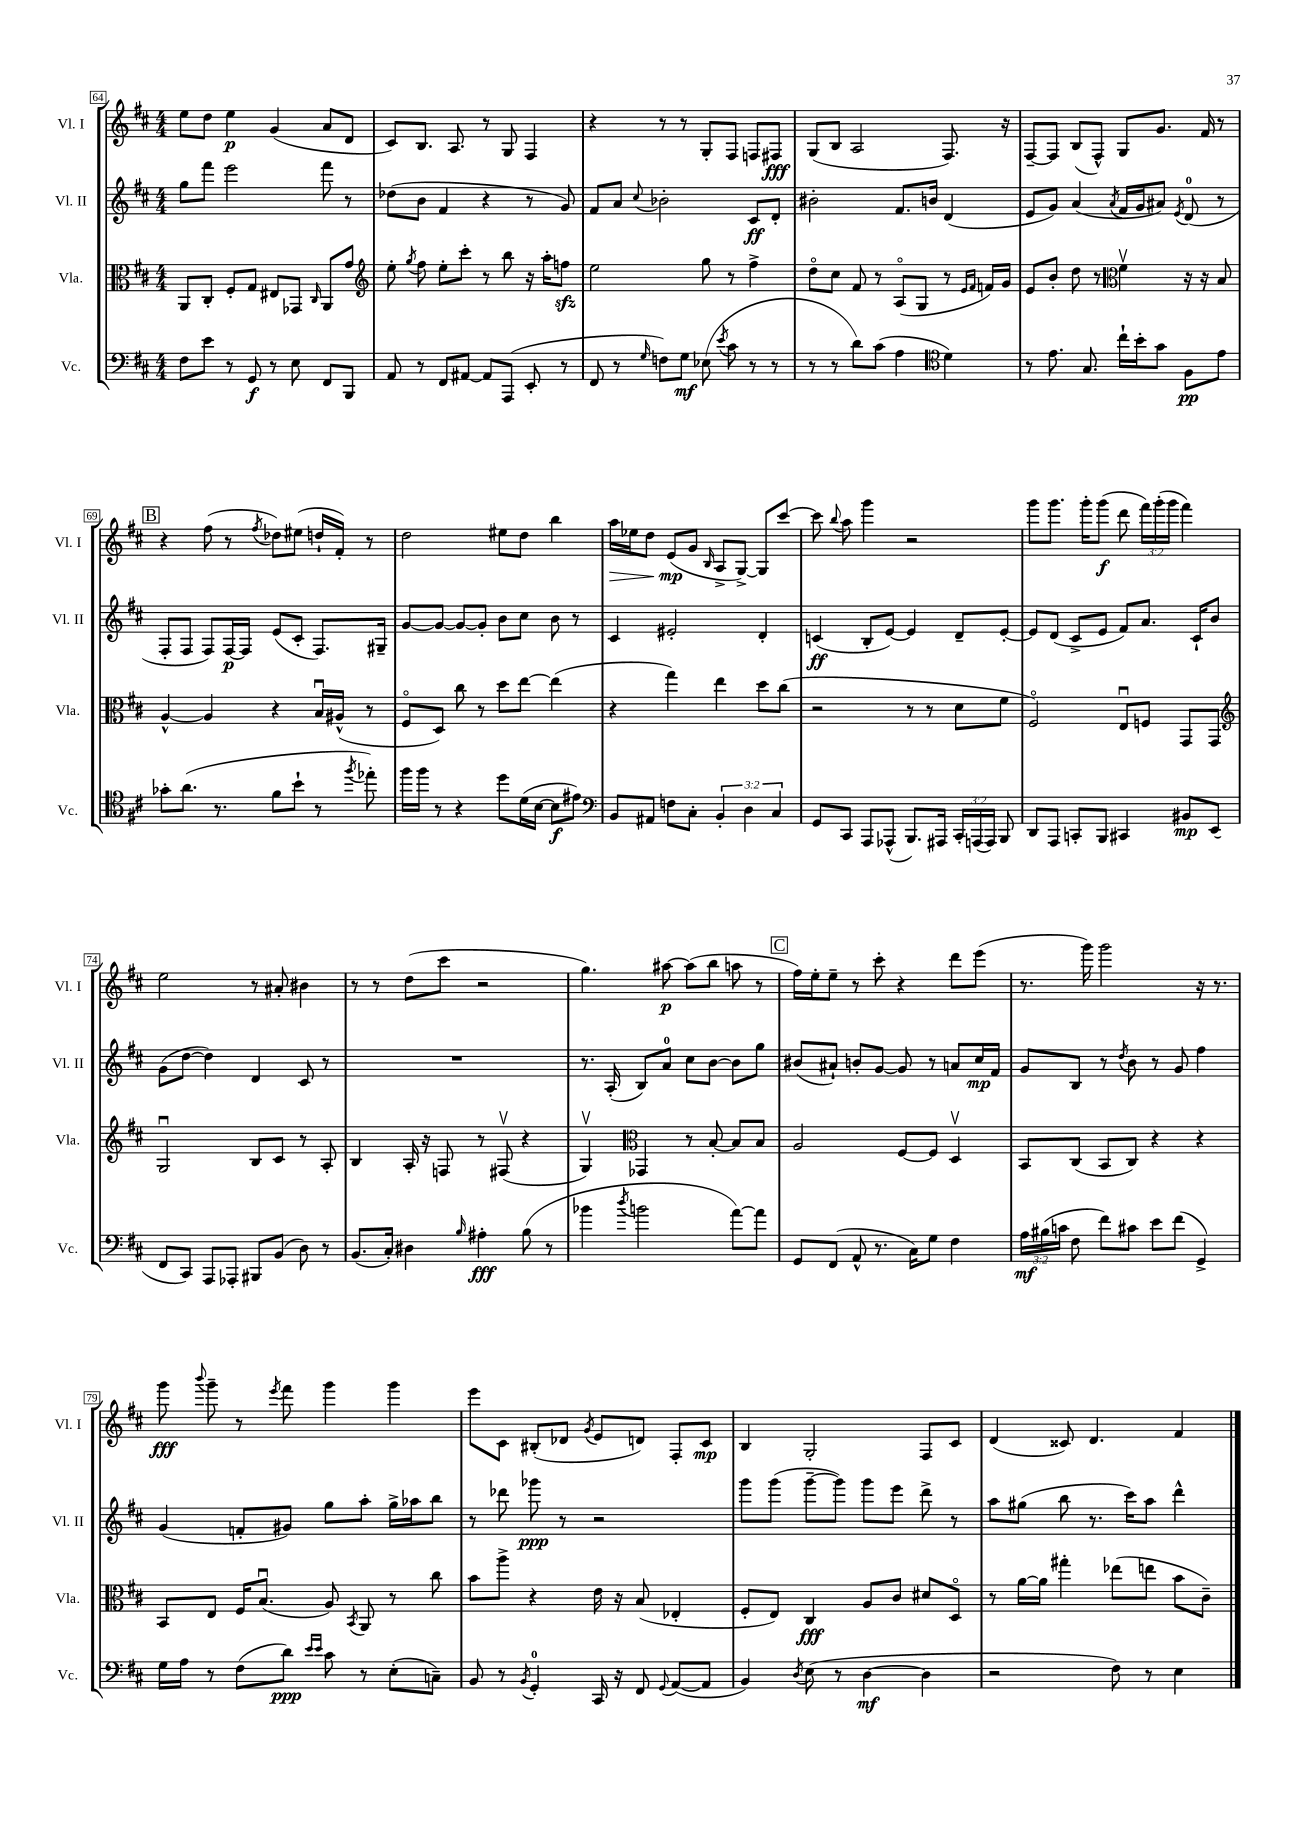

**kern	**dynam	**kern	**dynam	**kern	**dynam	**kern	**dynam
*part4	*part4	*part3	*part3	*part2	*part2	*part1	*part1
*staff4	*staff4	*staff3	*staff3	*staff2	*staff2	*staff1	*staff1
*I"Vc.	*	*I"Vla.	*	*I"Vl. II	*	*I"Vl. I	*
*I'Vc.	*	*I'Vla.	*	*I'Vl. II	*	*I'Vl. I	*
*clefF4	*	*clefC3	*	*clefG2	*	*clefG2	*
*k[f#c#]	*	*k[f#c#]	*	*k[f#c#]	*	*k[f#c#]	*
*M4/4	*	*M4/4	*	*M4/4	*	*M4/4	*
=64	=64	=64	=64	=64	=64	=64	=64
8F#\L	.	8AA/L	.	8gg\L	.	8ee\L	.
8e\J	.	8C#'/J	.	8fff#\J	.	8dd\J	.
8r	.	8F#'/L	.	2eee\	.	4ee\	p
8GG/	f	8G/J	.	.	.	.	.
8r	.	8E#X/L	.	.	.	(4g/	.
8E\	.	8GG-X/J	.	.	.	.	.
.	.	16qqC#/	.	.	.	.	.
8FF#/L	.	8AA/L	.	8fff#\	.	8a/L	.
8BBB/J	.	8g/J	.	8r	.	8d/J	.
=65	=65	=65	=65	=65	=65	=65	=65
*	*	*clefG2	*	*	*	*	*
8AA/	.	8ee'\	.	(8dd-X\L	.	8c#/L)	.
.	.	8qgg/	.	.	.	.	.
8r	.	8ff#\	.	8b\J	.	8.B/J	.
8FF#/L	.	8ee'\L	.	4f#/	.	.	.
.	.	.	.	.	.	8.A/	.
[8AA#X/J	.	8ccc#'\J	.	.	.	.	.
8AA#/L]	.	8r	.	4r	.	8r	.
(8AAA/J	.	8bb\	.	.	.	8G/	.
8EE'/	.	16r	.	8r	.	4F#/	.
.	.	16aa'\KL	.	.	.	.	.
8r	.	8ffnzz\J	.	8g/)	.	.	.
=66	=66	=66	=66	=66	=66	=66	=66
8FF#/	.	2ee\	.	8f#/L	.	4r	.
8r	.	.	.	8a/J	.	.	.
16qqG/	.	.	.	8qqcc#/	.	.	.
8Fn\L)	.	.	.	2b-X'\	.	8r	.
8G\J	mf	.	.	.	.	8r	.
(8E-X\	.	8gg\	.	.	.	8G'/L	.
8qe/	.	.	.	.	.	.	.
8c#\	.	8r	.	.	.	8F#/J	.
8r	.	4ff#^\	.	8c#/L	ff	8Fn/L	.
8r	.	.	.	8d'/J	.	8F#X/J	fff
=67	=67	=67	=67	=67	=67	=67	=67
8r	.	8dd\L	.	2b#X'\	.	(8G/L	.
8r	.	8cc#\J	.	.	.	8B/J	.
8d\L)	.	8f#/	.	.	.	2A/	.
(8c#\J	.	8r	.	.	.	.	.
4A\	.	(8A/L	.	8.f#/L	.	.	.
.	.	8G/J	.	.	.	.	.
.	.	.	.	16bn/Jk	.	.	.
*clefC4	*	*	*	*	*	*	*
4d\)	.	8r	.	(4d/	.	8.F#/)	.
.	.	16qqe/LL	.	.	.	.	.
.	.	16qqf#/JJ	.	.	.	.	.
.	.	16fn/LL)	.	.	.	.	.
.	.	16g/JJ	.	.	.	16r	.
=68	=68	=68	=68	=68	=68	=68	=68
8r	.	8e/L	.	8e/L	.	[8F#~/L	.
8.e\	.	8b'/J	.	8g/J)	.	8F#/J]	.
.	.	8dd\	.	(4a/	.	(8B/L	.
8.G/	.	.	.	.	.	.	.
.	.	8r	.	.	.	8F#^^/J)	.
*	*	*clefC3	*	*	*	*	*
.	.	.	.	8qa/	.	.	.
16cc#`\LL	.	4f#v\	.	16f#/LL	.	8G/L	.
16b'\J	.	.	.	16g/J	.	.	.
8g\J	.	.	.	8a#X/J)	.	8.g/J	.
.	.	.	.	8qe/	.	.	.
8F#\L	pp	16r	.	(8d/	.	.	.
.	.	16r	.	.	.	16f#/	.
8e\J	.	8B/	.	8r	.	8r	.
!!LO:LB:g=z
!!LO:REH:place=s1:t=B
=69	=69	=69	=69	=69	=69	=69	=69
8g-X'\L	.	[4A^^/	.	8F#'/L	.	4r	.
(8.a\J	.	.	.	8F#/J	.	.	.
.	.	4A/]	.	8F#/L)	.	(8ff#\	.
8.r	.	.	.	.	.	.	.
.	.	.	.	[16F#/L	p	8r	.
.	.	.	.	16F#/JJ]	.	.	.
.	.	.	.	.	.	8qff#/	.
8f#\L	.	4r	.	(8e/L	.	8dd-X\L)	.
8b`\J	.	.	.	8c#'/J	.	(8ee#X\J	.
8r	.	16Bu/LL	.	8.F#/L)	.	16ddn`/LL	.
.	.	(16A#X^^/JJ	.	.	.	16f#'/JJ)	.
8qff#/	.	.	.	.	.	.	.
8ee-X'\)	.	8r	.	.	.	8r	.
.	.	.	.	16G#X~/Jk	.	.	.
=70	=70	=70	=70	=70	=70	=70	=70
16ff#\LL	.	8F#/L	.	[8g/L	.	2dd\	.
16ff#\JJ	.	.	.	.	.	.	.
8r	.	8D/J)	.	8g/J_	.	.	.
4r	.	8cc#\	.	8g/L_	.	.	.
.	.	8r	.	8g'/J]	.	.	.
8dd\L	.	8dd\L	.	8b\L	.	8ee#X\L	.
(16d\L	.	[8ee\J	.	8cc#\J	.	8dd\J	.
[16B\JJ	.	.	.	.	.	.	.
8B\L]	f	(4ee\]	.	8b\	.	4bb\	.
8e#X\J)	.	.	.	8r	.	.	.
=71	=71	=71	=71	=71	=71	=71	=71
*clefF4	*	*	*	*	*	*	*
!	!	!	!	!	!	!	!LO:HP:b
8BB/L	.	4r	.	4c#/	.	16aa\LL	>
.	.	.	.	.	.	16ee-X\J	.
8AA#X/J	.	.	.	.	.	8dd\J	.
8Fn\L	.	4gg\)	.	2e#X'/	.	(8e/L	mp
8C#'\J	.	.	.	.	.	8g/J	]
.	.	.	.	.	.	16qqB/	.
6BB'/	.	4ee\	.	.	.	8A^/L	.
.	.	.	.	.	.	[8G^/J)	.
6D\	.	.	.	.	.	.	.
.	.	8dd\L	.	4d'/	.	8G/L]	.
6C#/	.	.	.	.	.	.	.
.	.	(8cc#\J	.	.	.	[8ccc#/J	.
=72	=72	=72	=72	=72	=72	=72	=72
8GG/L	.	2r	.	(4cn/	ff	8ccc#\]	.
.	.	.	.	.	.	8qqbb/	.
8CC#/J	.	.	.	.	.	8aa\	.
8AAA/L	.	.	.	8B'/L	.	4ggg\	.
(8AAA-X^^/J	.	.	.	[8e/J)	.	.	.
8.BBB/L)	.	8r	.	4e/]	.	2r	.
.	.	8r	.	.	.	.	.
16AAA#X/Jk	.	.	.	.	.	.	.
24CC#'/LL	.	8d\L	.	8d~/L	.	.	.
(24AAAn/	.	.	.	.	.	.	.
24AAA/JJ)	.	.	.	.	.	.	.
8BBB/	.	8f#\J	.	[8e'/J	.	.	.
=73	=73	=73	=73	=73	=73	=73	=73
8DD/L	.	2F#/)	.	8e/L]	.	8ggg\L	.
8AAA/J	.	.	.	(8d/J	.	8.ggg\J	.
8CCn'/L	.	.	.	8c#^/L	.	.	.
.	.	.	.	.	.	16ggg'\KL	.
8BBB/J	.	.	.	8e/J	.	(8ggg\J	f
4CC#X/	.	8Eu/L	.	8f#/L)	.	8ddd\	.
.	.	8Fn/J	.	8.a/J	.	24fff#\LL)	.
.	.	.	.	.	.	(24ggg'\	.
.	.	.	.	.	.	24ggg\JJ	.
8BB#X/L	mp	8GG/L	.	.	.	4fff#\)	.
.	.	.	.	16c#`/KL	.	.	.
(8EE/J	.	8GG/J	.	8b/J	.	.	.
!!LO:LB:g=z
=74	=74	=74	=74	=74	=74	=74	=74
*	*	*clefG2	*	*	*	*	*
8FF#/L	.	2Gu/	.	(8g\L	.	2ee\	.
8CC#/J)	.	.	.	[8dd\J	.	.	.
8AAA/L	.	.	.	4dd\])	.	.	.
8AAA-X'/J	.	.	.	.	.	.	.
8BBB#X/L	.	8B/L	.	4d/	.	8r	.
(8BB/J	.	8c#/J	.	.	.	8a#X'/	.
8D\)	.	8r	.	8c#/	.	4b#X\	.
8r	.	8A'/	.	8r	.	.	.
=75	=75	=75	=75	=75	=75	=75	=75
(8.BB/L	.	4B/	.	1r	.	8r	.
.	.	.	.	.	.	8r	.
16C#'/Jk)	.	.	.	.	.	.	.
4D#X\	.	16A'/	.	.	.	(8dd\L	.
.	.	16r	.	.	.	.	.
.	.	8Fn/	.	.	.	8ccc#\J	.
16qqB/	.	.	.	.	.	.	.
4A#X'\	fff	8r	.	.	.	2r	.
.	.	(8F#Xv/	.	.	.	.	.
(8B\	.	4r	.	.	.	.	.
8r	.	.	.	.	.	.	.
=76	=76	=76	=76	=76	=76	=76	=76
4b-X\	.	4Gv/)	.	8.r	.	4.gg\)	.
.	.	.	.	(16A'/	.	.	.
8qdd/	.	.	.	.	.	.	.
*	*	*clefC3	*	*	*	*	*
2bn\	.	4GG-X/	.	8B/L)	.	.	.
.	.	.	.	8a/J	.	[8aa#X\	p
.	.	8r	.	8cc#\L	.	(8aa#\L]	.
.	.	[8B'/	.	[8b\J	.	8bb\J	.
[8a\L)	.	8B/L]	.	8b\L]	.	8aan\	.
8a\J]	.	8B/J	.	8gg\J	.	8r	.
!!LO:REH:place=s1:t=C
=77	=77	=77	=77	=77	=77	=77	=77
8GG/L	.	2A/	.	(8b#X/L	.	16ff#\LL)	.
.	.	.	.	.	.	16ee'\J	.
(8FF#/J	.	.	.	8a#X`/J)	.	8ee~\J	.
8AA^^/	.	.	.	8bn'/L	.	8r	.
8.r	.	.	.	[8g/J	.	8ccc#'\	.
.	.	[8F#/L	.	8g/]	.	4r	.
16C#\KL)	.	.	.	.	.	.	.
8G\J	.	8F#/J]	.	8r	.	.	.
4F#\	.	4Dv/	.	8an/L	.	8ddd\L	.
.	.	.	.	16cc#/L	mp	(8eee\J	.
.	.	.	.	16f#/JJ	.	.	.
=78	=78	=78	=78	=78	=78	=78	=78
24A\LL	mf	8BB/L	.	8g/L	.	8.r	.
(24B#X\	.	.	.	.	.	.	.
24cn\JJ	.	.	.	.	.	.	.
8F#\	.	(8C#/J	.	8B/J	.	.	.
.	.	.	.	.	.	16ggg\)	.
8f#\L)	.	8BB/L	.	8r	.	2ggg\	.
.	.	.	.	8qdd/	.	.	.
8c#X\J	.	8C#/J)	.	8b\	.	.	.
8e\L	.	4r	.	8r	.	.	.
(8f#\J	.	.	.	8g/	.	.	.
4GG^/)	.	4r	.	4ff#\	.	16r	.
.	.	.	.	.	.	8.r	.
!!LO:LB:g=z
=79	=79	=79	=79	=79	=79	=79	=79
16G\LL	.	8BB/L	.	(4g/	.	8ggg\	fff
16A\JJ	.	.	.	.	.	.	.
.	.	.	.	.	.	8qqbbb/	.
8r	.	8E/J	.	.	.	8ggg~\	.
(8F#\L	.	16F#/KL	.	8fn'/L	.	8r	.
.	.	(8.Bu/J	.	.	.	.	.
.	.	.	.	.	.	8qeee/	.
8d\J)	ppp	.	.	8g#X/J)	.	8fff#\	.
16qqe/LL	.	.	.	.	.	.	.
16qqe/JJ	.	.	.	.	.	.	.
8c#\	.	8A/)	.	8gg\L	.	4ggg\	.
.	.	8qBB/	.	.	.	.	.
8r	.	8AA/	.	8aa'\J	.	.	.
(8E'\L	.	8r	.	16gg^\LL	.	4ggg\	.
.	.	.	.	16aa-X\J	.	.	.
8Cn~\J)	.	8cc#\	.	8bb\J	.	.	.
=80	=80	=80	=80	=80	=80	=80	=80
8BB/	.	8b\L	.	8r	.	8eee\L	.
8r	.	8aa^\J	.	8ddd-X\	.	8c#\J	.
8qBB/	.	.	.	.	.	.	.
4GG'/	.	4r	.	8ggg-X\	ppp	(8B#X'/L	.
.	.	.	.	8r	.	8d-X/J	.
.	.	.	.	.	.	8qg/	.
16CC#/	.	16e\	.	2r	.	8e/L	.
16r	.	16r	.	.	.	.	.
8FF#/	.	(8B/	.	.	.	8dn/J)	.
8qqGG/	.	.	.	.	.	.	.
([8AA/L	.	4E-X'/	.	.	.	8F#'/L	.
8AA/J]	.	.	.	.	.	8c#/J	mp
=81	=81	=81	=81	=81	=81	=81	=81
4BB/)	.	8F#'/L	.	8ggg\L	.	4B/	.
.	.	8E/J)	.	(8ggg\J	.	.	.
8qD/	.	.	.	.	.	.	.
(8E\	.	4C#/	fff	[8ggg~\L	.	2G'/	.
8r	.	.	.	8ggg\J])	.	.	.
[4D\	mf	8A/L	.	8ggg\L	.	.	.
.	.	8c#/J	.	8eee\J	.	.	.
4D\]	.	8d#X/L	.	8ddd^\	.	8F#/L	.
.	.	8D/J	.	8r	.	8c#/J	.
=82	=82	=82	=82	=82	=82	=82	=82
2r	.	8r	.	8aa\L	.	(4d/	.
.	.	[16a\LL	.	(8gg#X\J	.	.	.
.	.	16a\JJ]	.	.	.	.	.
.	.	4gg#X'\	.	8bb\	.	8c##X/)	.
.	.	.	.	8.r	.	4.d/	.
8F#\)	.	(8ee-X\L	.	.	.	.	.
.	.	.	.	16ccc#\KL)	.	.	.
8r	.	8een\J	.	8aa\J	.	.	.
4E\	.	8b\L	.	4ddd^^\	.	4f#/	.
.	.	8c#~\J)	.	.	.	.	.
==	==	==	==	==	==	==	==
*-	*-	*-	*-	*-	*-	*-	*-
